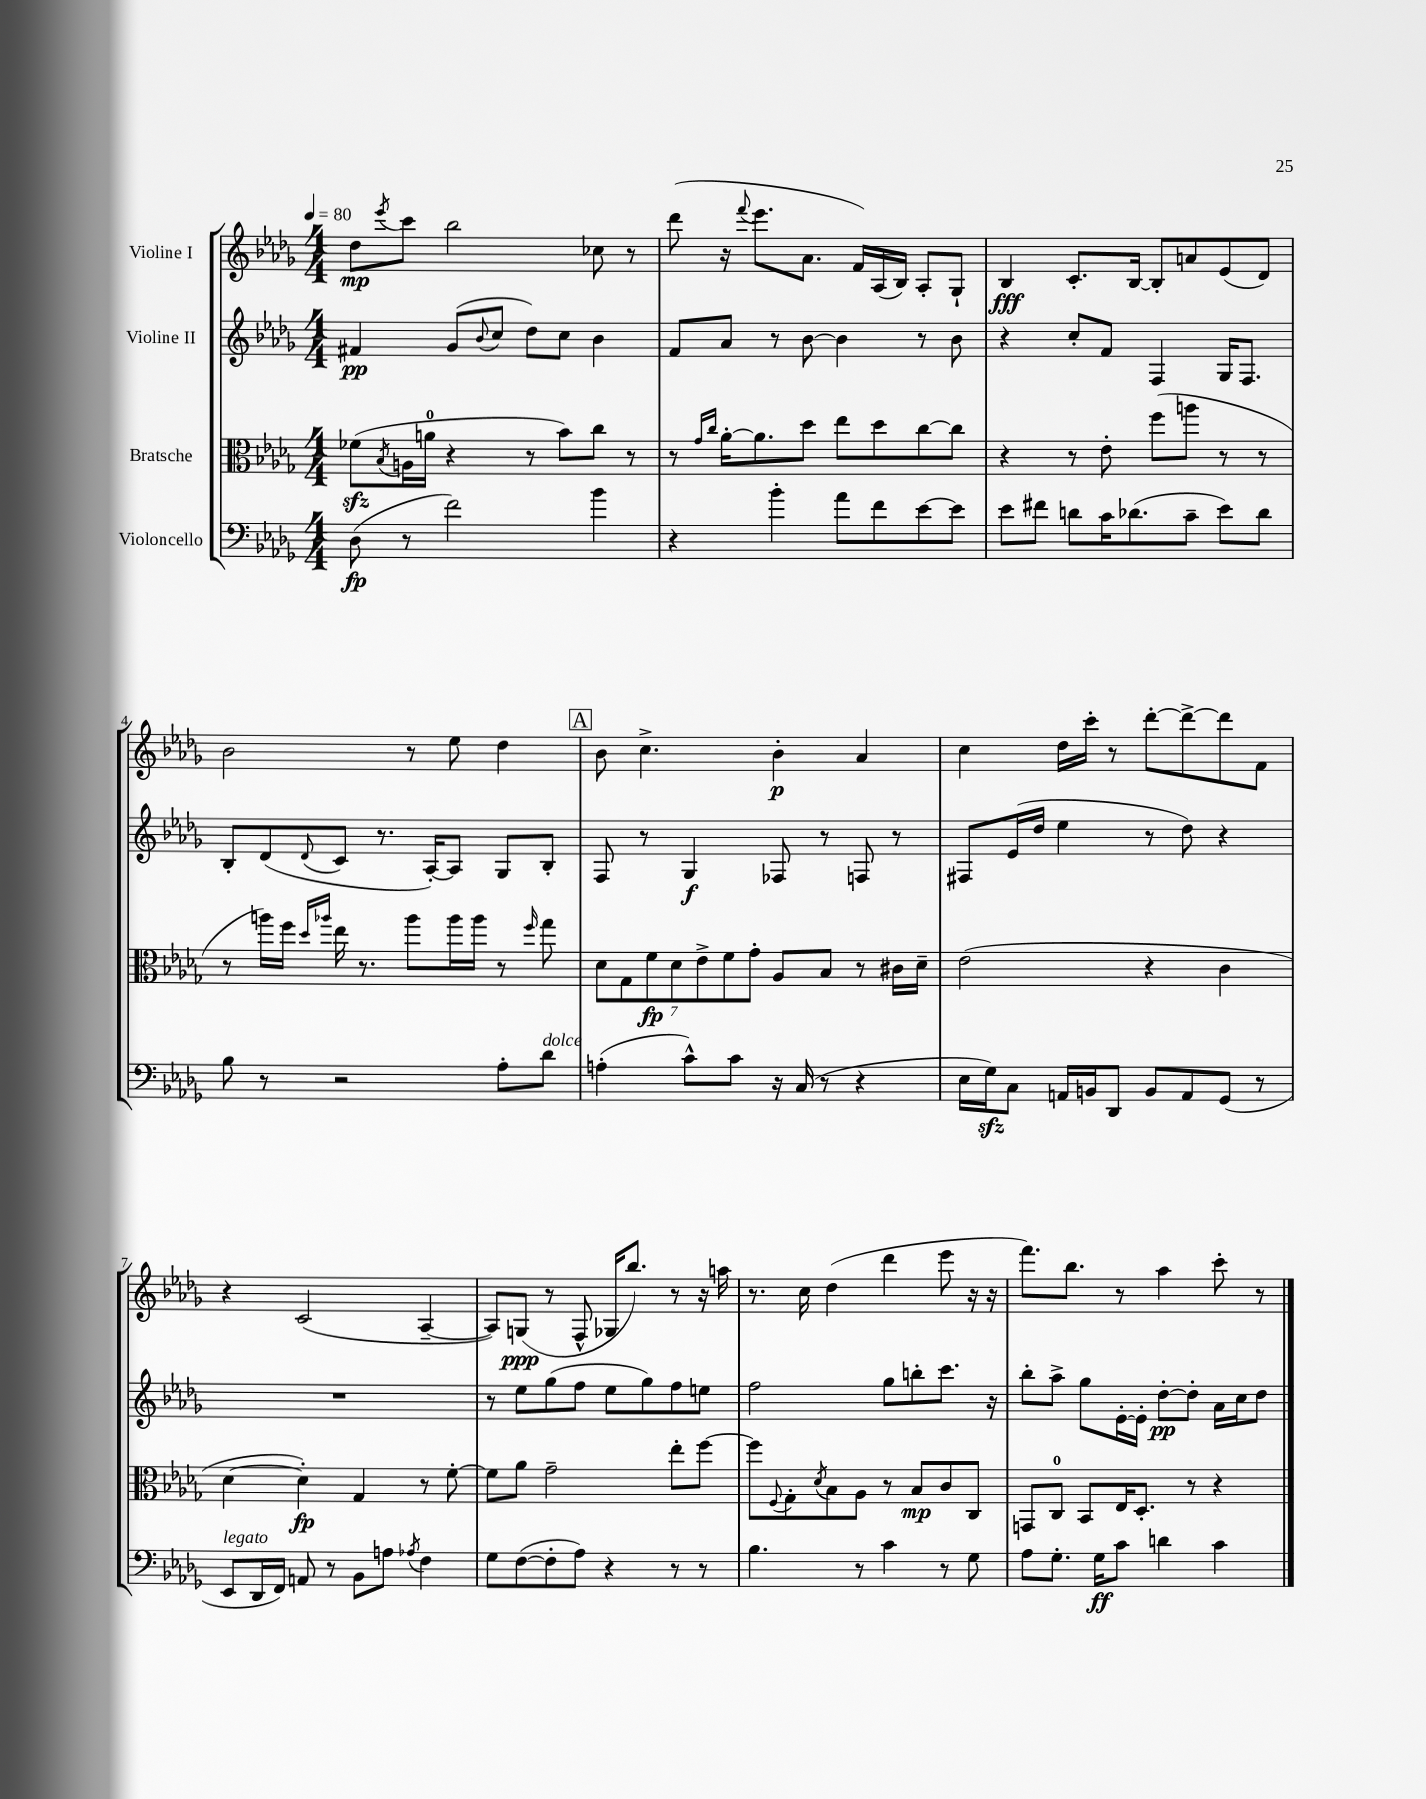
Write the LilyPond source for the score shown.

<<
\new StaffGroup <<
\new Staff = "s0" \with { instrumentName = "Violine I" } {
    \clef treble \key des \major \numericTimeSignature \time 4/4 \tempo 4 = 80
    des''8\mp \acciaccatura { ees'''8 } c'''8 bes''2 ces''8 r8 |
    des'''8( r16 \appoggiatura { f'''8 } ees'''8. aes'8. f'16) aes16( bes16) aes8-. ges8-! |
    bes4\fff c'8.-. bes16~ bes8-. a'8 ees'8( des'8) |
    bes'2 r8 ees''8 des''4 |
    \mark \markup { \box "A" } bes'8 c''4.-> bes'4-.\p aes'4 |
    c''4 des''16 c'''16-. r8 des'''8~-. des'''8~-> des'''8 f'8 |
    r4 c'2( aes4~-- |
    aes8) g8\ppp( r8 f8-^ ges16 bes''8.) r8 r16 a''16 |
    r8. c''16 des''4( des'''4 ees'''8 r16 r16 |
    f'''8.) bes''8. r8 aes''4 c'''8-. r8 \bar "|." |
}
\new Staff = "s1" \with { instrumentName = "Violine II" } {
    \clef treble \key des \major \numericTimeSignature \time 4/4
    fis'4\pp ges'8( \appoggiatura { bes'8 } c''8 des''8) c''8 bes'4 |
    f'8 aes'8 r8 bes'8~ bes'4 r8 bes'8 |
    r4 c''8-. f'8 f4 ges16 f8. |
    bes8-. des'8( \appoggiatura { des'8 } c'8 r8. aes16~-.) aes8 ges8 bes8-. |
    \mark \markup { \box "A" } f8 r8 ges4\f fes8 r8 f8 r8 |
    fis8 ees'16( des''16 ees''4 r8 des''8) r4 |
    R1 |
    r8 ees''8 ges''8( f''8 ees''8 ges''8) f''8 e''8 |
    f''2 ges''8 b''8-. c'''8. r16 |
    bes''8-. aes''8-> ges''8 ees'16~-. ees'16-. des''8~-.\pp des''8-. aes'16 c''16 des''8 \bar "|." |
}
\new Staff = "s2" \with { instrumentName = "Bratsche" } {
    \clef alto \key des \major \numericTimeSignature \time 4/4
    fes'8\sfz( \acciaccatura { bes8 } a16 a'16-0 r4 r8 bes'8) c''8 r8 |
    r8 \grace { ges'16 c''16 } aes'16~-. aes'8. des''8 ees''8 des''8 c''8~ c''8 |
    r4 r8 ees'8-. f''8( a''8 r8 r8 |
    r8 a''16) f''16 \grace { des''16 aes''16 } ees''16 r8. aes''8 aes''16 aes''16 r8 \grace { f''16 } ges''8 |
    \mark \markup { \box "A" } \tuplet 7/4 { des'8 ges8 f'8\fp des'8 ees'8-> f'8 ges'8-. } aes8 bes8 r8 cis'16 des'16-- |
    ees'2( r4 c'4 |
    des'4~ des'4-.\fp) ges4 r8 f'8~-. |
    f'8 aes'8 ges'2-- ees''8-. f''8~ |
    f''8 \appoggiatura { f8 } ges8-. \acciaccatura { des'8 } bes8 aes8 r8 bes8\mp c'8 c8 |
    g,8 c8-0 bes,8 ees16 des8.-. r8 r4 \bar "|." |
}
\new Staff = "s3" \with { instrumentName = "Violoncello" } {
    \clef bass \key des \major \numericTimeSignature \time 4/4
    des8\fp( r8 f'2) bes'4 |
    r4 bes'4-. aes'8 f'8 ees'8~ ees'8 |
    ees'8 fis'8 d'8 c'16 des'8.( c'8-- ees'8) des'8 |
    bes8 r8 r2 aes8-. des'8^\markup { \italic "dolce" } |
    \mark \markup { \box "A" } a4-.( c'8-^) c'8 r16 c16( r8 r4 |
    ees16 ges16\sfz) c8 a,16 b,16 des,8 b,8 a,8 ges,8( r8 |
    ees,8^\markup { \italic "legato" } des,16 f,16) a,8 r8 bes,8 a8 \acciaccatura { aes8 } f4 |
    ges8 f8~( f8-. aes8) r4 r8 r8 |
    bes4. r8 c'4 r8 ges8 |
    aes8 ges8.-. ges16\ff c'8 d'4 c'4 \bar "|." |
}
>>
>>
